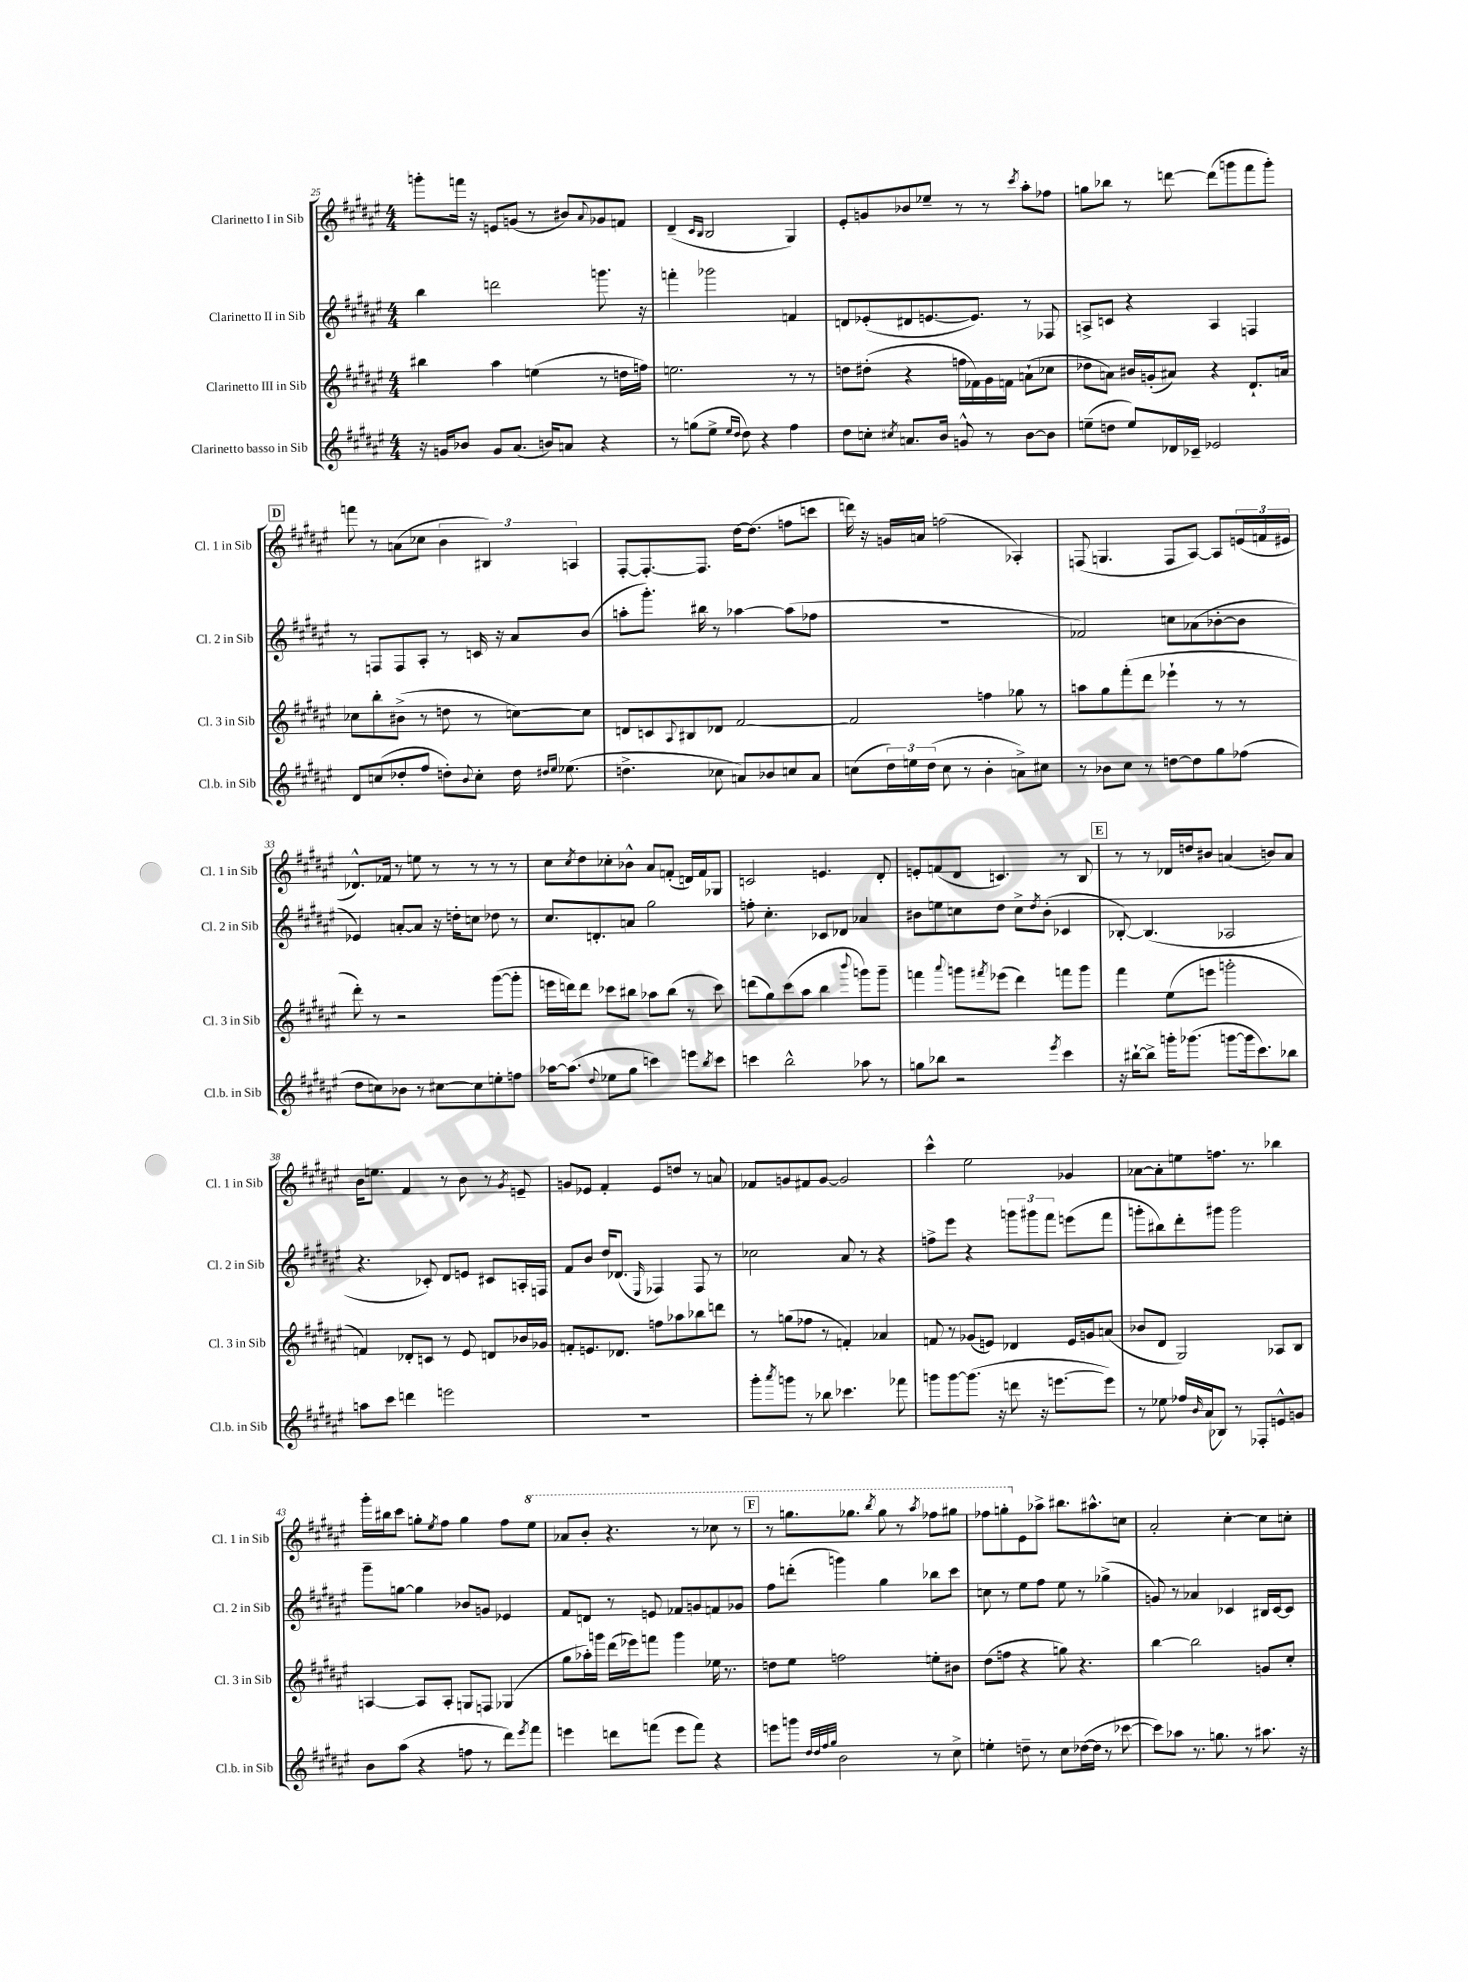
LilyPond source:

<<
\new StaffGroup <<
\new Staff = "s0" \with { instrumentName = "Clarinetto I in Sib" shortInstrumentName = "Cl. 1 in Sib" } {
    \clef treble \key fis \major \numericTimeSignature \time 4/4
    g'''8-. f'''16 r16 e'8 g'8( r8 bis'8) \appoggiatura { ais'8 } ges'8 f'8 |
    dis'4--( \grace { cis'16 b16 } b2 gis4) |
    eis'8-. g'8 bes'8 ees''8-- r8 r8 \acciaccatura { cis'''8 } ais''8-. fes''8 |
    g''8 bes''8 r8 d'''8~ d'''8( g'''8 fis'''8 g'''8-.) |
    \mark \markup { \box "D" } f'''8 r8 a'8( ces''8 \tuplet 3/2 { b'4 bis4) a4 } |
    fis8~-. fis8.~-. fis8. dis''16~ dis''8.( f''8 c'''8 |
    d'''16) r16 g'16 a'16 f''2( aes4-.) |
    f8( g4. f8 ais8~) ais8 \tuplet 3/2 { e'16( f'16 eis'16 } |
    des'8.-^) fes'16 r8 e''8 r8 r8 r8 r8 |
    cis''8 \acciaccatura { cis''8 } dis''8 ces''8-. bes'8-^ ais'8 f'8-.( d'16) f'16 ges8 |
    c'2 e'4. dis'8-. |
    e'8-. f'8( dis'8 c'4.) r8 b8 |
    \mark \markup { \box "E" } r8 r8 des'16 d''16 bis'8 a'4( b'8) a'8 |
    b'16 e''8. fis'4 r8 b'8 r8 \acciaccatura { gis'8 } e'8-- |
    g'8 ees'8 fis'4-. ees'8 d''8 r8 a'8 |
    fes'8 g'8 fis'8 g'8~ g'2 |
    cis'''4-^ eis''2 ges'4 |
    aes'8~ aes'8-. e''8 f''8. r8. bes''4 |
    gis'''16-. bis''16 cis'''8 g''8-. \acciaccatura { eis''8 } fis''8 g''4 fis''8 \ottava #1 eis'''8 |
    aes''8 b''8-. r4. r8 ces'''8 r8 |
    \mark \markup { \box "F" } r8 g'''8. ges'''8. \acciaccatura { b'''8 } ges'''8 r8 \acciaccatura { ais'''8 } fes'''8 gis'''8 |
    fes'''8 g'''8-. \ottava #0 eis'8 aes''8-> bis''8. ais''8.-^ c''8 |
    ais'2-. cis''4~-. cis''8 c''8-. \bar "|." |
}
\new Staff = "s1" \with { instrumentName = "Clarinetto II in Sib" shortInstrumentName = "Cl. 2 in Sib" } {
    \clef treble \key fis \major \numericTimeSignature \time 4/4
    b''4 d'''2 g'''8. r16 |
    f'''4-. ges'''2 f'4 |
    d'8 ees'8-.( dis'8 e'8.~ e'8.) r8 fes8 |
    a8-> c'8 r4 a4 f4 |
    \mark \markup { \box "D" } r8 f8 f8 ais8-. r8 c'16 r16 ais'8 b'8( |
    a''8-. gis'''8.-.) bis''16 r8 aes''4~ aes''8( fes''8 |
    R1 |
    fes'2) c''8 aes'8( bes'8~-. bes'8 |
    ees'4) a'8~-. a'8 r16 d''16-. c''8 des''8 r8 |
    cis''8. d'8.-. a'8 gis''2 |
    f''8-. cis''4.-. ces'8 des'8 aes'4 |
    bis'8 e''8 c''8 dis''8 c''8-> \acciaccatura { dis''8 } bis'8-.( ces'4 |
    \mark \markup { \box "E" } bes8~-.) bes4.( aes2 |
    r4. ces'8-.) dis'8 e'8 cis'8 a16-. f16 |
    fis'8 b'8 dis''16 des'8.( \grace { eis16 } fes4) fes8 r8 |
    ces''2 ais'8 r8 r4 |
    f''8-> eis'''8 r4 \tuplet 3/2 { g'''8 gis'''8 fis'''8 } e'''8( fis'''8 |
    g'''8-. bis''8) dis'''8-. gis'''8 gis'''2 |
    gis'''8-- g''8~ g''4 bes'8 g'8 ees'4 |
    fis'8 d'8 r8 e'8 fes'8 g'8 f'8 ges'8 |
    \mark \markup { \box "F" } fis''8 d'''8-.( g'''4) gis''4 bes''8 cis'''8 |
    c''8 r8 eis''8 fis''8 eis''8 r8 ges''4->( |
    g'8) r8 aes'4 ces'4 bis16 ces'16~ ces'8 \bar "|." |
}
\new Staff = "s2" \with { instrumentName = "Clarinetto III in Sib" shortInstrumentName = "Cl. 3 in Sib" } {
    \clef treble \key fis \major \numericTimeSignature \time 4/4
    bis''4 ais''4 e''4( r8 d''16 f''16) |
    e''2. r8 r8 |
    d''8 dis''8-.( r4 f''16 fes'16) gis'16 f'16 a'8-!( ces''8 |
    des''8 a'8) bis'16 g'16-.( ais'8) r4 dis'8.-! a'16 |
    \mark \markup { \box "D" } ces''8 b''8-. bis'8->( r8 d''8 r8 c''8~) c''8 |
    d'8 c'8 \appoggiatura { ais8 } bis8 des'8 fis'2~ |
    fis'2 f''4 ges''8 r8 |
    a''8 gis''8 fis'''8-.( dis'''8 ees'''4-! r8 r8 |
    dis'''8-.) r8 r2 gis'''8~( gis'''8-. |
    e'''16 d'''16) d'''8 ces'''8 bis''8 aes''8 bis''8( r8 ces'''8) |
    d'''8( gis''8) cis'''8( ais''8 b''4 \appoggiatura { b'''8 } g'''8) g'''8-- |
    f'''4 \appoggiatura { ais'''8 } g'''8 \acciaccatura { fis'''8 } ees'''8( dis'''4) f'''8 g'''8 |
    \mark \markup { \box "E" } fis'''4 eis''8( e'''8 g'''2-. |
    f'4) des'8-. c'8 r8 eis'8 d'8 bes'16 ges'16 |
    f'8-. e'8. des'8. f''8 aes''8 bes''8 d'''8 |
    r8 g''8( fes''8 r8 f'4-.) aes'4 |
    f'8 r8 ges'8( e'8) des'4 e'16 g'16 a'8( |
    bes'8 dis'8 gis2) aes8 b8 |
    a4~ a8 a8-. g8 f8 ges4( |
    gis''8 aes''16-.) g'''16 dis'''16( ees'''16) f'''8 g'''4 ees''16 r8. |
    \mark \markup { \box "F" } d''8 eis''8 f''2 e''8-. bis'8 |
    dis''8( f''8 r4 g''8) r4. |
    b''4~ b''2 g'8 cis''8-. \bar "|." |
}
\new Staff = "s3" \with { instrumentName = "Clarinetto basso in Sib" shortInstrumentName = "Cl.b. in Sib" } {
    \clef treble \key fis \major \numericTimeSignature \time 4/4
    r16 g'16 bes'8 g'8 ais'8.( b'16) a'8 r4 |
    r8 g''8( eis''8-> \grace { eis''16 dis''16 } dis''8) r4 fis''4 |
    dis''8 c''8-. \acciaccatura { cis''8 } a'8. b'16 g'8-^ r8 b'8~ b'8 |
    e''8--( d''8 e''8) des'16 ces'16-- ees'2 |
    \mark \markup { \box "D" } dis'8 c''8( des''8-. fis''8 d''8-.) \appoggiatura { b'8 } c''8-. d''16 \grace { dis''16 eis''16 } ees''8.( |
    d''4.-> ces''8 a'8) bes'8 c''8 a'8 |
    c''8( \tuplet 3/2 { dis''16) e''16 dis''16( } c''8 r8 b'4-. a'8->) cis''8 |
    r8 bes'8 cis''8 r8 d''8~ d''8 gis''8 fes''8( |
    dis''8 c''8) bes'8 r8 cis''8~ cis''8 e''8-. f''8 |
    aes''16~ aes''8.( \appoggiatura { dis''8 } ees''8 gis''8 c'''4) e'''8 \acciaccatura { b''8 } c'''8 |
    c'''4 b''2-^ aes''8 r8 |
    g''8 bes''8 r2 \acciaccatura { eis'''8 } cis'''4 |
    \mark \markup { \box "E" } r16 bis''16~-! bis''8-> g'''16-. ges'''8.( g'''8~ g'''16 cis'''8.) bes''8 |
    a''8 cis'''8 d'''4 e'''2 |
    R1 |
    gis'''8-. \acciaccatura { ais'''8 } g'''8 r8 bes''8 ces'''4. fes'''8 |
    g'''8 g'''8~ g'''8.( r16 d'''8 r16 e'''8.~ e'''8) |
    r8 ees''8 fes''16 \grace { b'16 } ais'16( bes8) r8 fes8-. e'8-^ g'8 |
    b'8 ais''8( r4 f''8 r8 dis'''8) \acciaccatura { eis'''8 } fis'''8 |
    e'''4 d'''8 f'''8( e'''8 f'''8) r4 |
    \mark \markup { \box "F" } e'''8 g'''8 \grace { dis''32 dis''32 fis''32 gis''32 } b'2 r8 cis''8-> |
    e''4-. d''8-- r8 cis''8 des''16~( des''16 r8 ces'''8~ |
    ces'''8) aes''8 r8. g''8. r8 ais''8. r16 \bar "|." |
}
>>
>>
\layout { \context { \Score currentBarNumber = #25 } }
